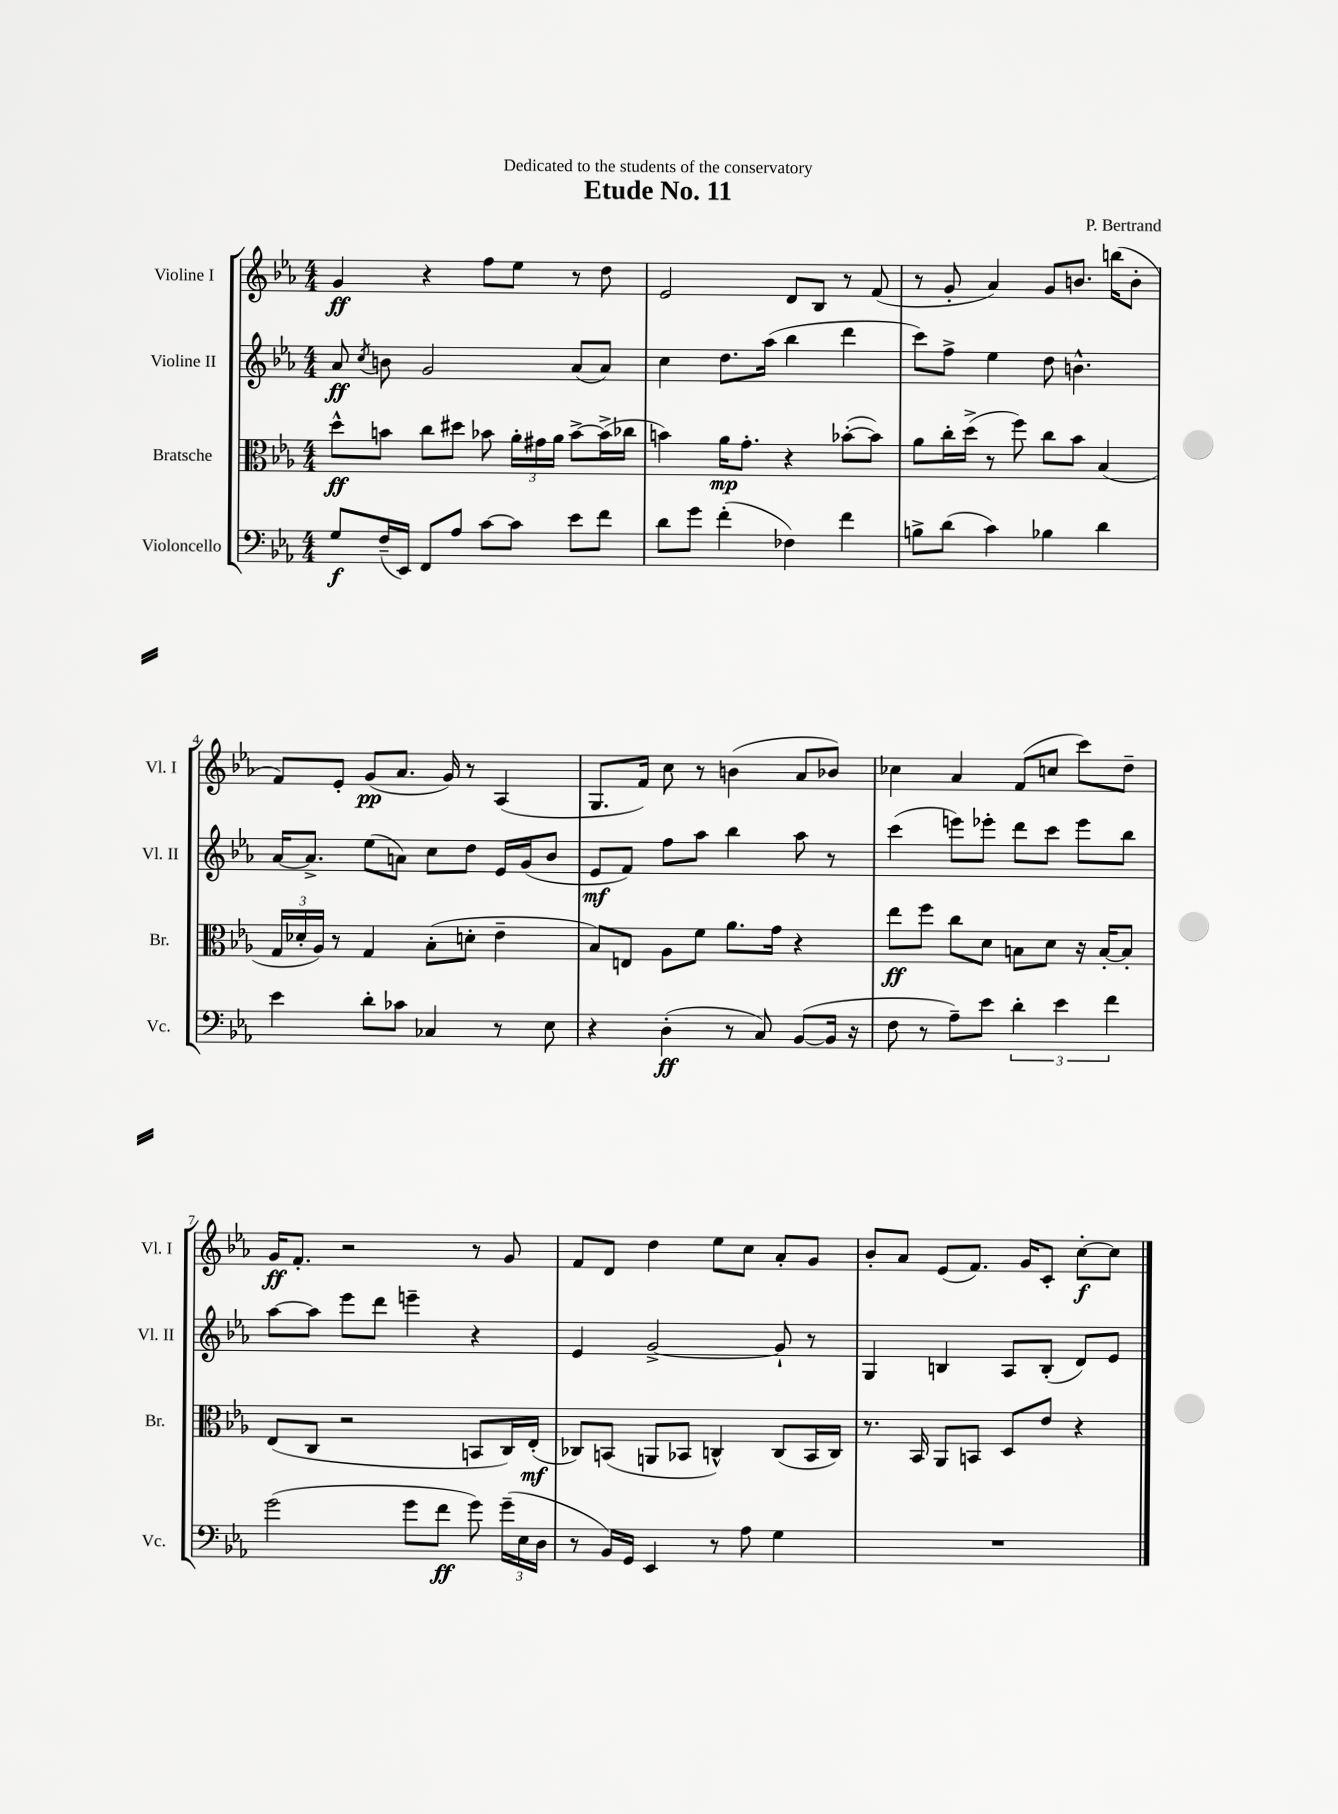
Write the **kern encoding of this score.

**kern	**kern	**kern	**kern
*staff4	*staff3	*staff2	*staff1
*clefF4	*clefC3	*clefG2	*clefG2
*k[b-e-a-]	*k[b-e-a-]	*k[b-e-a-]	*k[b-e-a-]
*M4/4	*M4/4	*M4/4	*M4/4
8G	8dd^^	8a-	4g
.	.	8qcc	.
(16F~	8b	8b	.
16EE-)	.	.	.
8FF	8cc	2g	4r
8A-	8dd#	.	.
[8c	8b-	.	8ff
8c]	24a-'	.	8ee-
.	24g#	.	.
.	24a-	.	.
8e-	[8b-^	(8a-	8r
8f	(16b-^]	8a-)	8dd
.	16cc-	.	.
=	=	=	=
8d	4b)	4cc	2e-
8g	.	.	.
(4f'	16a-	8.dd	.
.	8.g'	.	.
.	.	(16aa-	.
4F-)	4r	4bb-	8d
.	.	.	8B-
4f	([8b-'	4ddd	8r
.	8b-])	.	(8f
=	=	=	=
8B^	8a-	8ccc)	8r
(8d	16cc'	8ff^	8g'
.	(16dd^	.	.
4c)	8r	4ee-	4a-)
.	8ff)	.	.
4B-	8cc	8dd	8g
.	8b-	4.b^^	8.b
4d	(4B-	.	.
.	.	.	(16bb
.	.	.	8b'
=	=	=	=
4e-	24G	[16a-	8f)
.	24d-'	.	.
.	.	8.a-^]	.
.	24A-)	.	.
.	8r	.	8e-'
8d'	4G	(8ee-	(8g
8c-	.	8a)	8.a-
4C-	(8B-'	8cc	.
.	.	.	16g)
.	8d'	8dd	8r
8r	4e-~	16e-	(4A-
.	.	(16g	.
8E-	.	8b-	.
=	=	=	=
4r	8B-)	8e-	8.G
.	8E	8f)	.
.	.	.	16f)
(4D'	8A-	8ff	8cc
.	8f	8aa-	8r
8r	8.a-	4bb-	(4b
8C)	.	.	.
.	16g	.	.
([8BB-	4r	8aa-	8a-
16BB-]	.	8r	8b-)
16r	.	.	.
=	=	=	=
8F	8ee-	(4ccc	4cc-
8r	8ff	.	.
8A-~)	8cc	8eee)	4a-
8e-	8d	8eee-'	.
6d'	8B	8ddd	(8f
.	8d	8ccc	8cc
6e-	.	.	.
.	16r	8eee-	8ccc)
.	[16B'	.	.
6f	.	.	.
.	8B']	8bb-	8dd~
=	=	=	=
(2g	(8E-	[8aa-	16g
.	.	.	8.f'
.	8C	8aa-]	.
.	2r	8eee-	2r
.	.	8ddd	.
8g	.	4eee~	.
8f	.	.	.
8g)	8BB	4r	8r
(24g~	16C)	.	8g
24E-	.	.	.
.	(16E-'	.	.
24D	.	.	.
=	=	=	=
8r	8C-)	4e-	8f
16BB-)	(8BB	.	8d
16GG	.	.	.
4EE-	8AA	[2g^	4dd
.	8BB-	.	.
8r	4C^^)	.	8ee-
8A-	.	.	8cc
4G	(8C	8g`]	8a-'
.	16BB-	8r	8g
.	16C)	.	.
=	=	=	=
1r	8.r	4G	8b-'
.	.	.	8a-
.	16BB-	.	.
.	8AA-	4B	(8e-
.	8BB	.	8.f)
.	8D	8A-	.
.	.	.	16g
.	8e-	(8B'	8c'
.	4r	8d)	[8cc'
.	.	8e-	8cc]
==	==	==	==
*-	*-	*-	*-
